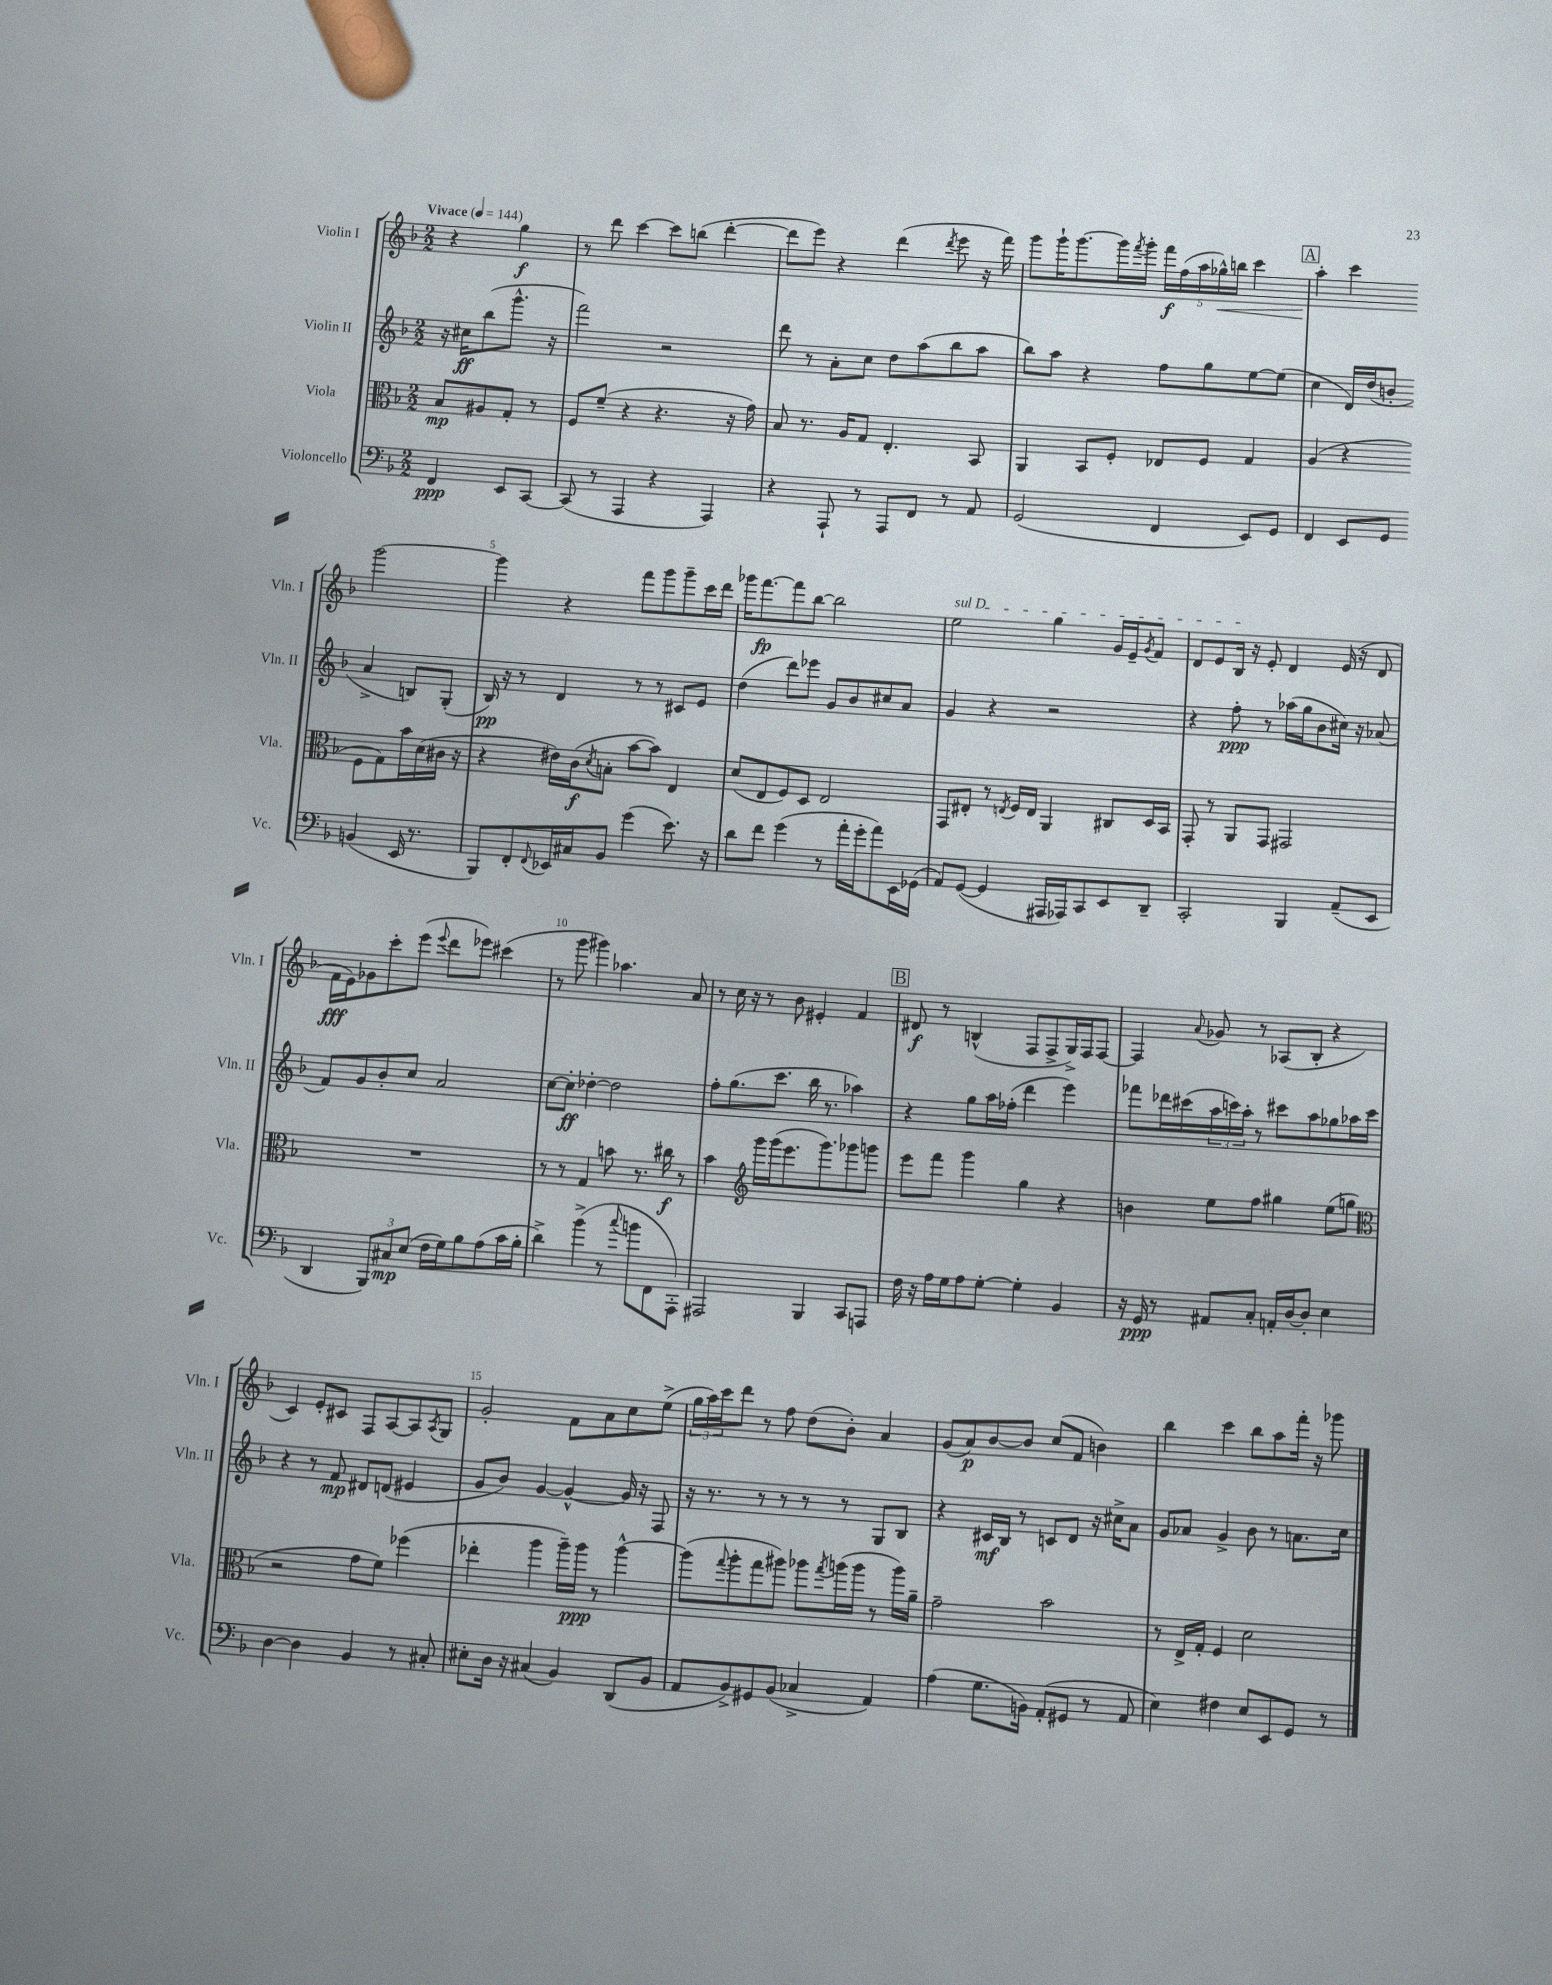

**kern	**kern	**kern	**kern
*staff4	*staff3	*staff2	*staff1
*clefF4	*clefC3	*clefG2	*clefG2
*k[b-]	*k[b-]	*k[b-]	*k[b-]
*M2/2	*M2/2	*M2/2	*M2/2
*MM144	*MM144	*MM144	*MM144
4FF	8B-	16r	4r
.	.	16cc#	.
.	8A#	(8bb-	.
8EE	8G'	8.ggg^^	4gg
[8CC	8r	.	.
.	.	16r	.
=	=	=	=
(8CC]	8F	2fff)	8r
8r	(8f~	.	8ddd
4AAA	4r	.	[4ccc
4r	4.r	2r	8ccc]
.	.	.	(8bb
4AAA)	.	.	[4ddd'
.	16r	.	.
.	16g)	.	.
=	=	=	=
4r	8B-	8ddd	8ddd]
.	8.r	8r	8eee)
8AAA`	.	8a'	4r
.	16A	.	.
8r	8G	8cc	.
8AAA	4.E'	8dd	(4ddd
8FF	.	(8aa	.
.	.	.	8qddd
8r	.	8bb-	8eee
8AA	8BB-	8aa	16r
.	.	.	16fff)
=	=	=	=
(2GG	4AA	8bb-)	8ggg
.	.	8aa	16ggg`
.	.	.	[8.ggg
.	8BB-	4r	.
.	8F'	.	16ggg]
.	.	.	8qfff
.	.	.	16ggg'
4FF	8E-	8ff	20fff
.	.	.	(20ff
.	.	.	20aa
.	8F	8gg	.
.	.	.	20gg-^^)
.	.	.	20bb
8EE)	4G	[8ee	4ccc
8GG	.	(8ee]	.
=	=	=	=
4FF	(4A	4cc	4aa'
8EE	4r	16d)	4ccc
.	.	(16dd	.
8GG	.	8b'	.
(4BB	8F	4a^	[2ggg
.	8G)	.	.
16EE	16b-	8B)	.
8.r	(16d	.	.
.	16c#	(8G'	.
.	16r	.	.
=	=	=	=
8BBB-)	4r	16B-)	4ggg]
.	.	16r	.
8FF'	.	8r	.
8qqFF	.	.	.
16EE-	16e#)	4d	4r
16C#	(16c	.	.
.	8qd	.	.
8BB-	8B'	.	.
(4g	[8b-	8r	8fff
.	8b-])	8r	8ggg
8.e)	4E	8c#	8ggg~
.	.	8e	16ccc
16r	.	.	16ddd
=	=	=	=
8d	(8d	(4dd	16ggg-
.	.	.	[8.fff
8f	8E	.	.
(4g	8F)	8ddd)	8fff]
.	8D	8eee-	[8bb-
8r	2E	8g	2bb-]
16a'	.	8b-	.
16g'	.	.	.
8a)	.	8cc#	.
16EE	.	8a	.
(16GG-	.	.	.
=	=	=	=
8AA)	8GG	4g	2ee
([8GG	8E#'	.	.
4GG]	8r	4r	.
.	8qE	.	.
.	16F	.	.
.	16E	.	.
16AAA#	4AA	2r	4gg
16AAA-)	.	.	.
8CC	.	.	.
8EE	8C#	.	16g
.	.	.	16e~
.	.	.	8qg
8DD~	16D	.	8f
.	16BB-	.	.
=	=	=	=
2CC'	8GG'	4r	8d
.	8r	.	8e
.	8AA	8ff'	16B-
.	.	.	16r
.	8GG	8r	8e'
4BBB-	2GG#	(16aa-	4d
.	.	16gg	.
.	.	8b-	.
(8AA~	.	16cc#)	(16e
.	.	16r	16r
8EE	.	(8a-	8d
=	=	=	=
4DD	1r	8f)	16f
.	.	.	16e)
.	.	8g	8g-
12BBB-)	.	8b-'	8ccc'
12C#	.	.	.
.	.	8cc	(8eee
(12E	.	.	.
.	.	.	8qqeee
16F	.	2a	8ddd
16G)	.	.	.
8B-	.	.	8eee-)
(8A	.	.	(4ccc#
16c	.	.	.
16B-'	.	.	.
=	=	=	=
4d^)	8r	[8cc	8r
.	8r	8cc']	8ggg
(4b-^	4G	[4dd-'	4ggg#)
8r	8b	2dd-]	4.aa-
8qqcc	.	.	.
8b	8.r	.	.
8FF	.	.	.
.	16cc#	.	.
8AAA')	8r	.	8a
=	=	=	=
2AAA#	4b-	8ff'	8r
.	.	(8.gg	16cc
.	.	.	16r
*	*clefG2	*	*
.	16ggg	.	8r
.	(16ggg	8.ccc	.
.	8.eee	.	8b-
4BBB-	.	16bb-	4e#'
.	8.ggg)	8.r	.
8CC	8ggg-	4aa-)	4f
8AAA	8ggg	.	.
=	=	=	=
16F	8eee	4r	8d#
16r	.	.	.
16A	8fff	.	8r
16G	.	.	.
8A	4ggg	8gg	(4B^^
[8G'	.	16aa	.
.	.	(16ff-'	.
4G']	4gg	4ddd	8F
.	.	.	8F^
4BB-	4r	4eee)	16G^)
.	.	.	16F
.	.	.	[8F
=	=	=	=
16r	4b	8fff-	4F]
16GG	.	.	.
8r	.	16ddd-	.
.	.	(16ccc#	.
.	.	.	8qqa
8AA#	8ee	24aa	8g-
.	.	24ccc)	.
.	.	24aa'	.
8C'	8ff	8r	8r
16AA'	4gg#	8ccc#	(8A-
[16D	.	.	.
8D']	.	8aa	8B-'
4E	(8ee	8gg-	4r
.	8gg	16aa-	.
.	.	16ccc#	.
=	=	=	=
*	*clefC3	*	*
[4D	2r	4r	4c)
4D]	.	8r	8e'
.	.	8f	8c#
4BB-	8g	8d#	8F
.	8f)	(8d	[8A
8r	(4ff-	4e#	8A]
.	.	.	8qA
8C#'	.	.	8G
=	=	=	=
8E#'	4ee-'	8g	2g'
16D	.	8b-)	.
16r	.	.	.
(4C#	4aa	[4g	.
4BB-)	16aa~)	4g^^_	8f
.	16aa	.	.
.	8r	.	8a
(8DD	[4aa^^	16g]	8cc
.	.	16r	.
8BB-	.	8F	(8ee^
=	=	=	=
8AA	(8aa]	16r	24gg
.	.	.	24aa)
.	.	8.r	.
.	.	.	24ccc
.	8qqgg	.	.
8BB-^)	8aa'	.	8ddd
8GG#	8gg	8r	8r
(8BB-	8aa#)	8r	8ff
4C-^	8aa-	8r	(8dd
.	8qgg	.	.
.	(16aa	8r	8b-')
.	16aa	.	.
4AA)	8r	8G	4a
.	16aa)	8B-	.
.	16a~	.	.
=	=	=	=
(4A	2g~	4r	(8g
.	.	.	8a)
8.G	.	16c#	[8b-
.	.	16B-	.
.	.	8r	8b-]
16BB)	.	.	.
(8AA'	2b-	8c	(8cc
8GG#	.	8d	8f
8r	.	16r	4b)
.	.	16cc#^	.
8AA	.	8a	.
=	=	=	=
4E)	8r	8g	4bb-
.	16E^	8a-	.
.	16G'	.	.
4F#	4F	4g^	4ccc
8E	2d	8b-	8bb-
8EE	.	8r	8aa
8GG	.	8.a	16fff'
.	.	.	16r
8r	.	.	8ggg-
.	.	16cc	.
==	==	==	==
*-	*-	*-	*-
